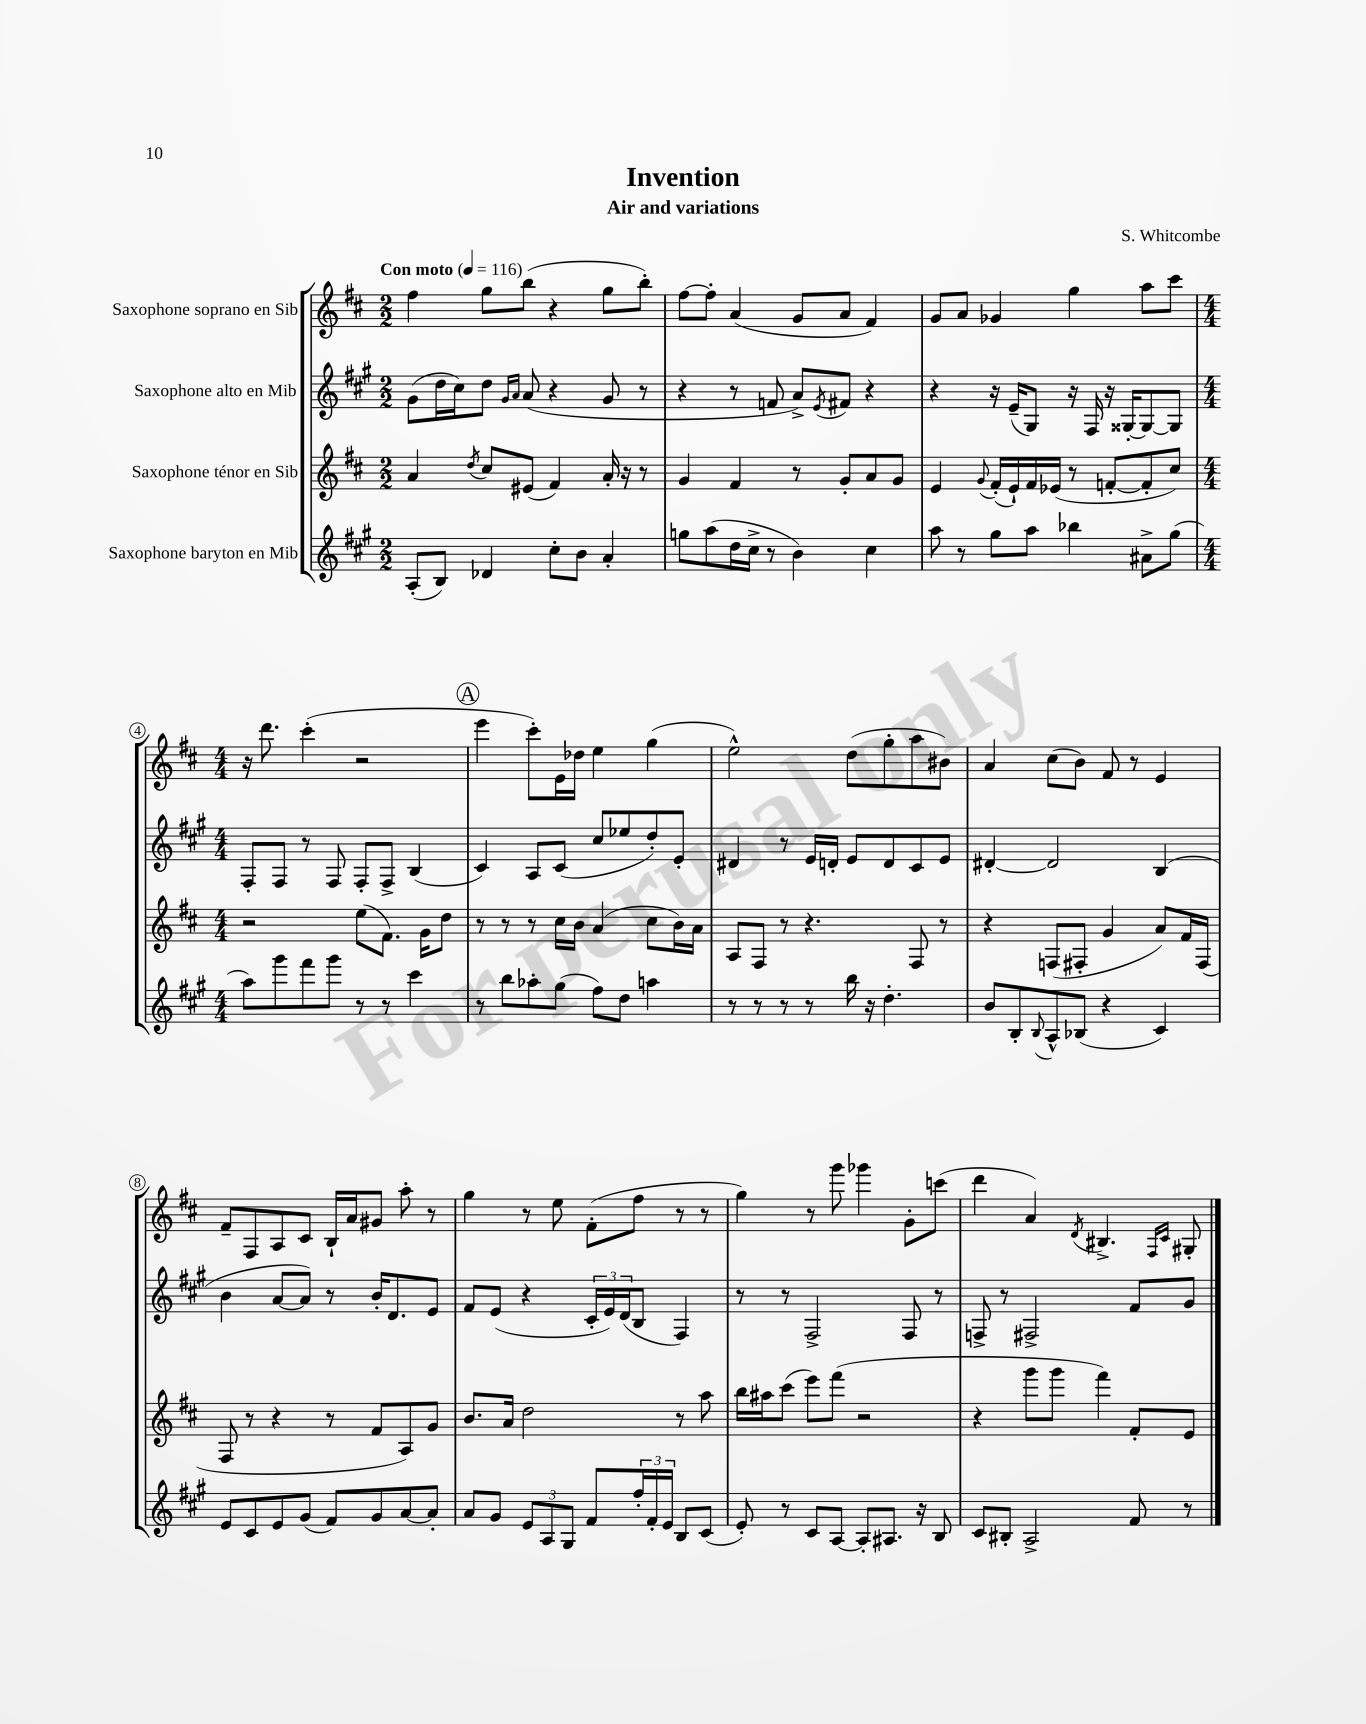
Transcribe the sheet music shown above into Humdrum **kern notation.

**kern	**kern	**kern	**kern
*staff4	*staff3	*staff2	*staff1
*clefG2	*clefG2	*clefG2	*clefG2
*k[f#c#g#]	*k[f#c#]	*k[f#c#g#]	*k[f#c#]
*M2/2	*M2/2	*M2/2	*M2/2
*MM116	*MM116	*MM116	*MM116
(8A'	4a	(8g#	4ff#
8B)	.	16dd	.
.	.	16cc#)	.
.	8qdd	.	.
4d-	8cc#	8dd	8gg
.	.	16qqg#	.
.	.	16qqa	.
.	(8e#	(8a	(8bb
8cc#'	4f#)	4r	4r
8b	.	.	.
4a'	16a'	8g#	8gg
.	16r	.	.
.	8r	8r	8bb')
=	=	=	=
8gg	4g	4r	[8ff#
(8aa	.	.	8ff#']
16dd	4f#	8r	(4a
16cc#^	.	.	.
8r	.	8f	.
4b)	8r	8a^)	8g
.	.	8qe	.
.	8g'	8f#	8a
4cc#	8a	4r	4f#)
.	8g	.	.
=	=	=	=
8aa	4e	4r	8g
8r	.	.	8a
.	8qqg	.	.
8gg#	(16f#'	16r	4g-
.	16e`)	(16e~	.
8aa	16f#	8G#)	.
.	(16e-	.	.
4bb-	8r	16r	4gg
.	.	16F#	.
.	[8f'	16r	.
.	.	[16G##'	.
8a#^	8f']	8G##_	8aa
(8gg#	8cc#)	8G##]	8ccc#
=	=	=	=
*M4/4	*M4/4	*M4/4	*M4/4
8aa)	2r	8F#'	16r
.	.	.	8.ddd
8ggg#	.	8F#	.
8fff#	.	8r	(4ccc#'
8ggg#	.	8F#	.
8r	(8ee	8F#'	2r
8r	8.f#)	8F#^	.
4ccc#	.	(4B	.
.	16g	.	.
.	8dd	.	.
=	=	=	=
8r	8r	4c#)	4eee
8bb	8r	.	.
8aa-'	8r	8A	8ccc#')
(8gg#	16cc#	(8c#	16e
.	16b	.	16dd-
8ff#)	(4a	8cc#	4ee
8dd	.	8ee-	.
4aa	8cc#	8dd')	(4gg
.	16b)	8e'	.
.	16a	.	.
=	=	=	=
8r	8A	4d#	2ee^^)
8r	8F#	.	.
8r	8r	8r	.
8r	4.r	16e	.
.	.	16d'	.
16bb	.	8e	(8dd
16r	.	.	.
4.dd'	.	8d	8gg'
.	8F#	8c#	8aa
.	8r	8e	8b#)
=	=	=	=
8b	4r	[4d#'	4a
8B'	.	.	.
8qqB	.	.	.
8A^^	(8F	2d#]	(8cc#
(8B-	8F#'	.	8b)
4r	4g	.	8f#
.	.	.	8r
4c#)	8a)	(4B	4e
.	16f#	.	.
.	(16F#	.	.
=	=	=	=
8e	8F#	4b	8f#~
8c#	8r	.	8F#
8e	4r	[8a	8A
(8g#	.	8a])	8c#
8f#)	8r	8r	16B`
.	.	.	16a
8g#	8f#	16b'	8g#
.	.	8.d	.
[8a	8A)	.	8aa'
8a']	8g	8e	8r
=	=	=	=
8a	8.b	8f#	4gg
8g#	.	(8e	.
.	16a	.	.
12e	2dd	4r	8r
12A	.	.	.
.	.	.	8ee
12G#	.	.	.
8f#	.	24c#'	(8f#'
.	.	24e)	.
.	.	(24d	.
24ff#'	.	8B	8ff#
24f#'	.	.	.
24e	.	.	.
8B	8r	4F#)	8r
(8c#	8aa	.	8r
=	=	=	=
8e')	16bb	8r	4gg)
.	16aa#	.	.
8r	(8ccc#	8r	.
8c#	8eee)	2F#^	8r
[8A	(8fff#	.	8ggg
8A']	2r	.	4ggg-
8.A#	.	.	.
.	.	8F#	8g'
16r	.	.	.
8B	.	8r	(8ccc
=	=	=	=
8c#	4r	8F^	4ddd
8B#'	.	8r	.
2A^	8ggg	2F#^	4a)
.	8ggg	.	.
.	.	.	8qd
.	4fff#)	.	4.B#^
8f#	8f#'	8f#	.
.	.	.	16qqF#
.	.	.	16qqc#
8r	8e	8g#	8G#'
==	==	==	==
*-	*-	*-	*-
